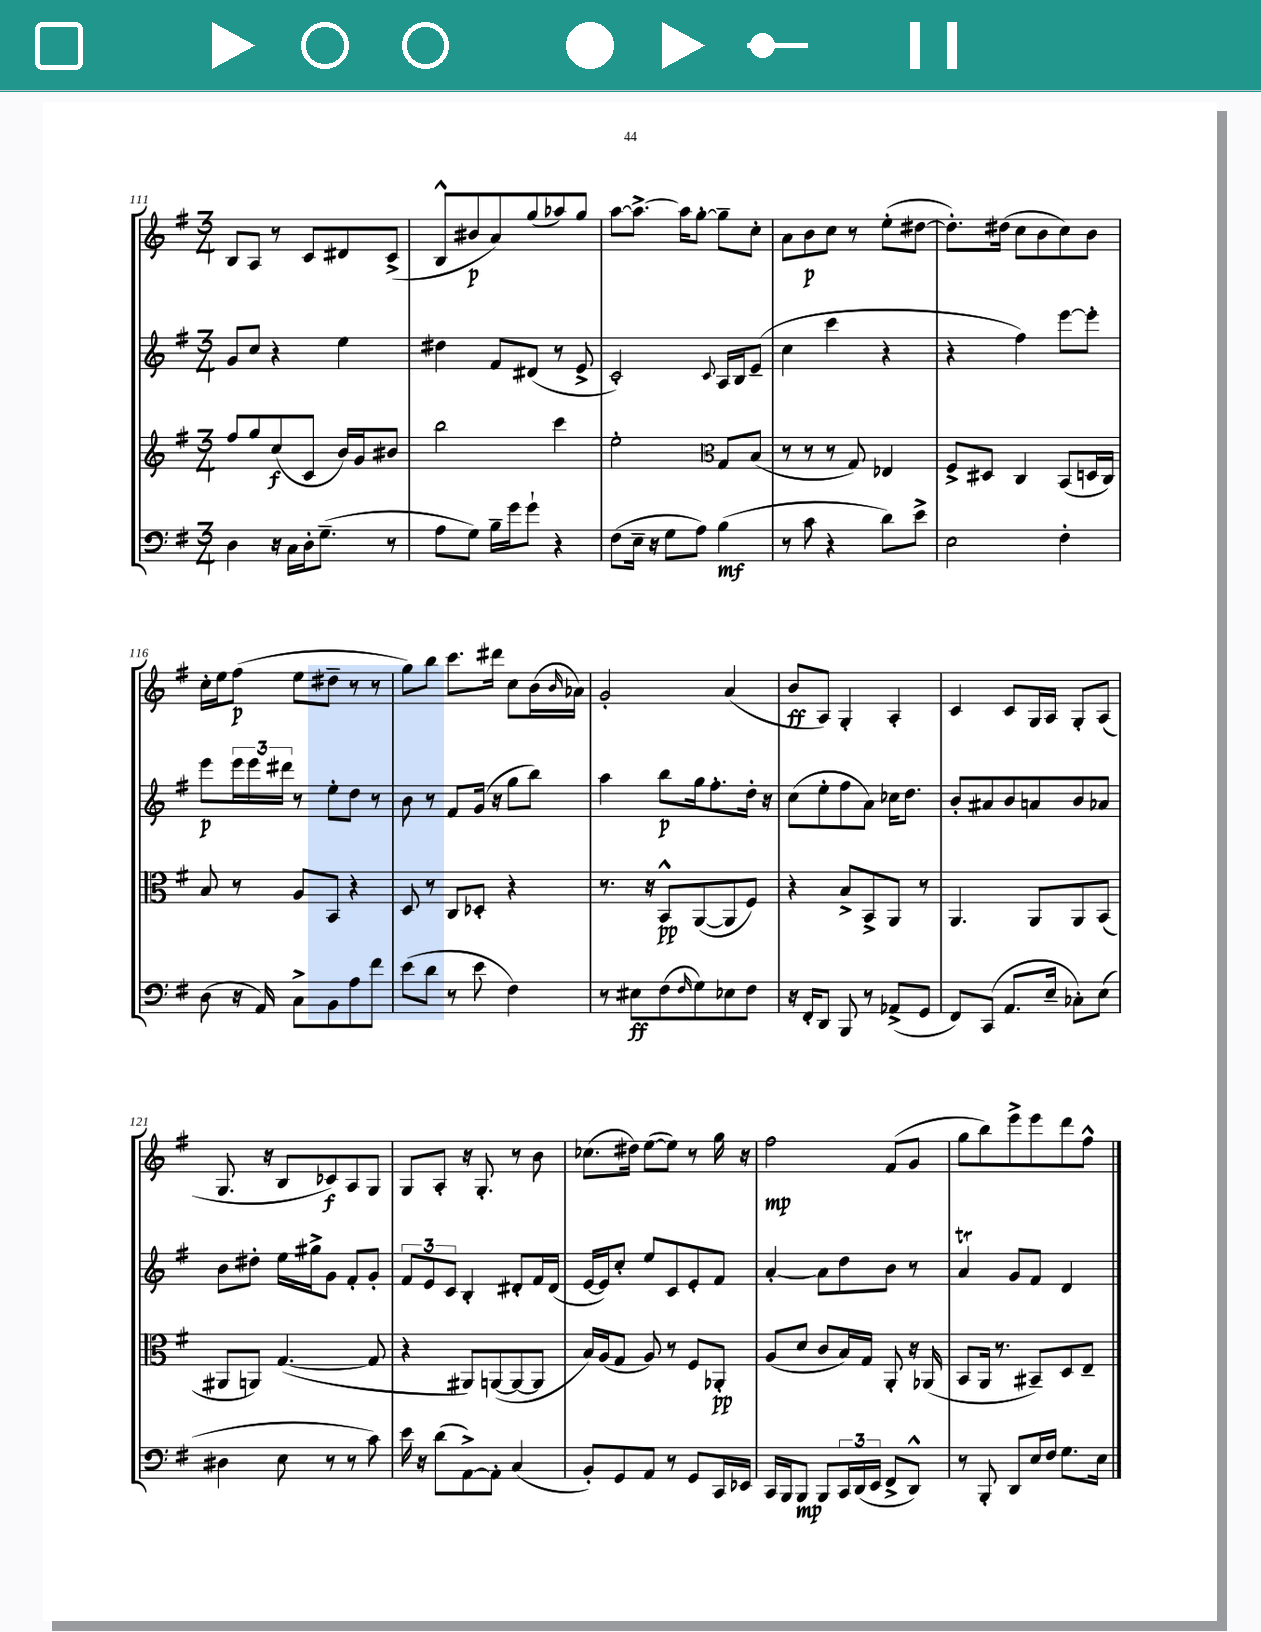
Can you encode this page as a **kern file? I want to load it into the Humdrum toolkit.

**kern	**kern	**kern	**kern
*staff4	*staff3	*staff2	*staff1
*clefF4	*clefG2	*clefG2	*clefG2
*k[f#]	*k[f#]	*k[f#]	*k[f#]
*M3/4	*M3/4	*M3/4	*M3/4
4D	8ff#	8g	8B
.	8gg	8cc	8A
16r	(8cc	4r	8r
16C	.	.	.
16D'	8c	.	8c
(8.G~	.	.	.
.	16b)	4ee	8d#
.	16g	.	.
8r	8b#	.	(8c^
=	=	=	=
8A	2bb	4dd#	8B^^
8G)	.	.	8b#
16B~	.	8f#	8a)
16g	.	.	.
8g`	.	(8d#	(8gg
4r	4ccc	8r	8aa-)
.	.	8e^	8gg
=	=	=	=
(8F#	2ee'	2c')	[8aa
16E~	.	.	8.aa^_
16r	.	.	.
8G	.	.	.
.	.	.	16aa]
8A)	.	.	[8gg'
*	*clefC3	*	*
.	.	8qqc	.
(4B	8G	16A	8gg~]
.	.	16B	.
.	(8B	(8e~	8cc'
=	=	=	=
8r	8r	4cc	8a
8c	8r	.	8b
4r	8r	4ccc	8cc
.	8G)	.	8r
8d)	4E-	4r	(8ee'
8e^	.	.	[8dd#
=	=	=	=
2E	8F#^	4r	8.dd#'])
.	8D#	.	.
.	.	.	(16dd#
.	4C	4ff#)	8cc
.	.	.	8b
4F#'	(8BB	[8eee	8cc)
.	16D	8eee']	8b
.	16C)	.	.
=	=	=	=
(8D	8B	8eee	16cc'
.	.	.	16ee
16r	8r	24eee	(8ff#
.	.	24eee	.
16AA)	.	.	.
.	.	24ddd#	.
8C^	8A	8r	8ee
8BB	8BB	8ee'	8dd#~
8A	4r	8dd	8r
8f#	.	8r	8r
=	=	=	=
(8e	8D	8b	8gg)
8d	8r	8r	8bb
8r	8C	8f#	8.ccc
8e	8D-'	(16g	.
.	.	16r	16ddd#
4F#)	4r	8gg	8cc
.	.	8bb)	(16b
.	.	.	16qqb
.	.	.	16a-)
=	=	=	=
8r	8.r	4aa	2g'
8E#	.	.	.
.	16r	.	.
(8F#	8BB^^	8bb	.
16qqF#	.	.	.
8G)	([8AA	16gg	.
.	.	8.ff#'	.
8E-	8AA]	.	(4a
8F#	8F#)	16dd'	.
.	.	16r	.
=	=	=	=
16r	4r	(8cc	8b
16FF#'	.	.	.
8DD	.	8ee'	8A)
8BBB	8B^	8ff#	4G'
8r	8BB^	8a)	.
(8AA-^	8AA	16cc-	4A'
.	.	8.dd	.
8GG	8r	.	.
=	=	=	=
8FF#)	4.AA	8b'	4c
(8CC	.	8a#	.
8.AA	.	8b	8c
.	8AA	8a	16G
16E~	.	.	16A
8C-')	8AA	8b	8G'
(8E	(8BB	8a-	(8A
=	=	=	=
4D#	8AA#	8b	8.G
.	8AA)	8dd#'	.
.	.	.	16r
8E	([4.G	16ee	8B
.	.	16gg#^	.
8r	.	8g	8c-)
8r	.	8f#'	8A
8c)	8G]	8g'	8G
=	=	=	=
16e	4r	12f#	8G
16r	.	.	.
.	.	12e	.
(8d	.	.	8A'
.	.	12c	.
[8AA^)	8AA#)	4B'	16r
.	.	.	8.G'
8AA']	([8AA	.	.
(4C	8AA_	8d#'	8r
.	8AA]	16f#	8b
.	.	(16d#	.
=	=	=	=
8BB')	16B)	[16e	(8.cc-
.	(16A	16e])	.
8GG	8G	8cc'	.
.	.	.	16dd#)
8AA	8A)	8ee	([8ee
8r	8r	8c	8ee])
8GG	8F#	8e'	8r
16CC	8AA-'	8f#	16gg
16EE-	.	.	16r
=	=	=	=
16CC	(8A	[4a'	2ff#
16BBB	.	.	.
8BBB	8d	.	.
8BBB	8c	8a]	.
24CC	16B)	8dd	.
(24DD	.	.	.
.	16G	.	.
24EE	.	.	.
8FF#^	8AA'	8b	(8f#
8DD^^)	16r	8r	8g
.	(16AA-	.	.
=	=	=	=
8r	8BB	4a	8gg
8BBB'	16AA	.	8bb)
.	8.r	.	.
8DD	.	8g	8eee^
16E	8BB#~)	8f#	8eee
16F#	.	.	.
8.G	8D	4d	8ddd
.	8E~	.	8ff#^^
16E	.	.	.
==	==	==	==
*-	*-	*-	*-
